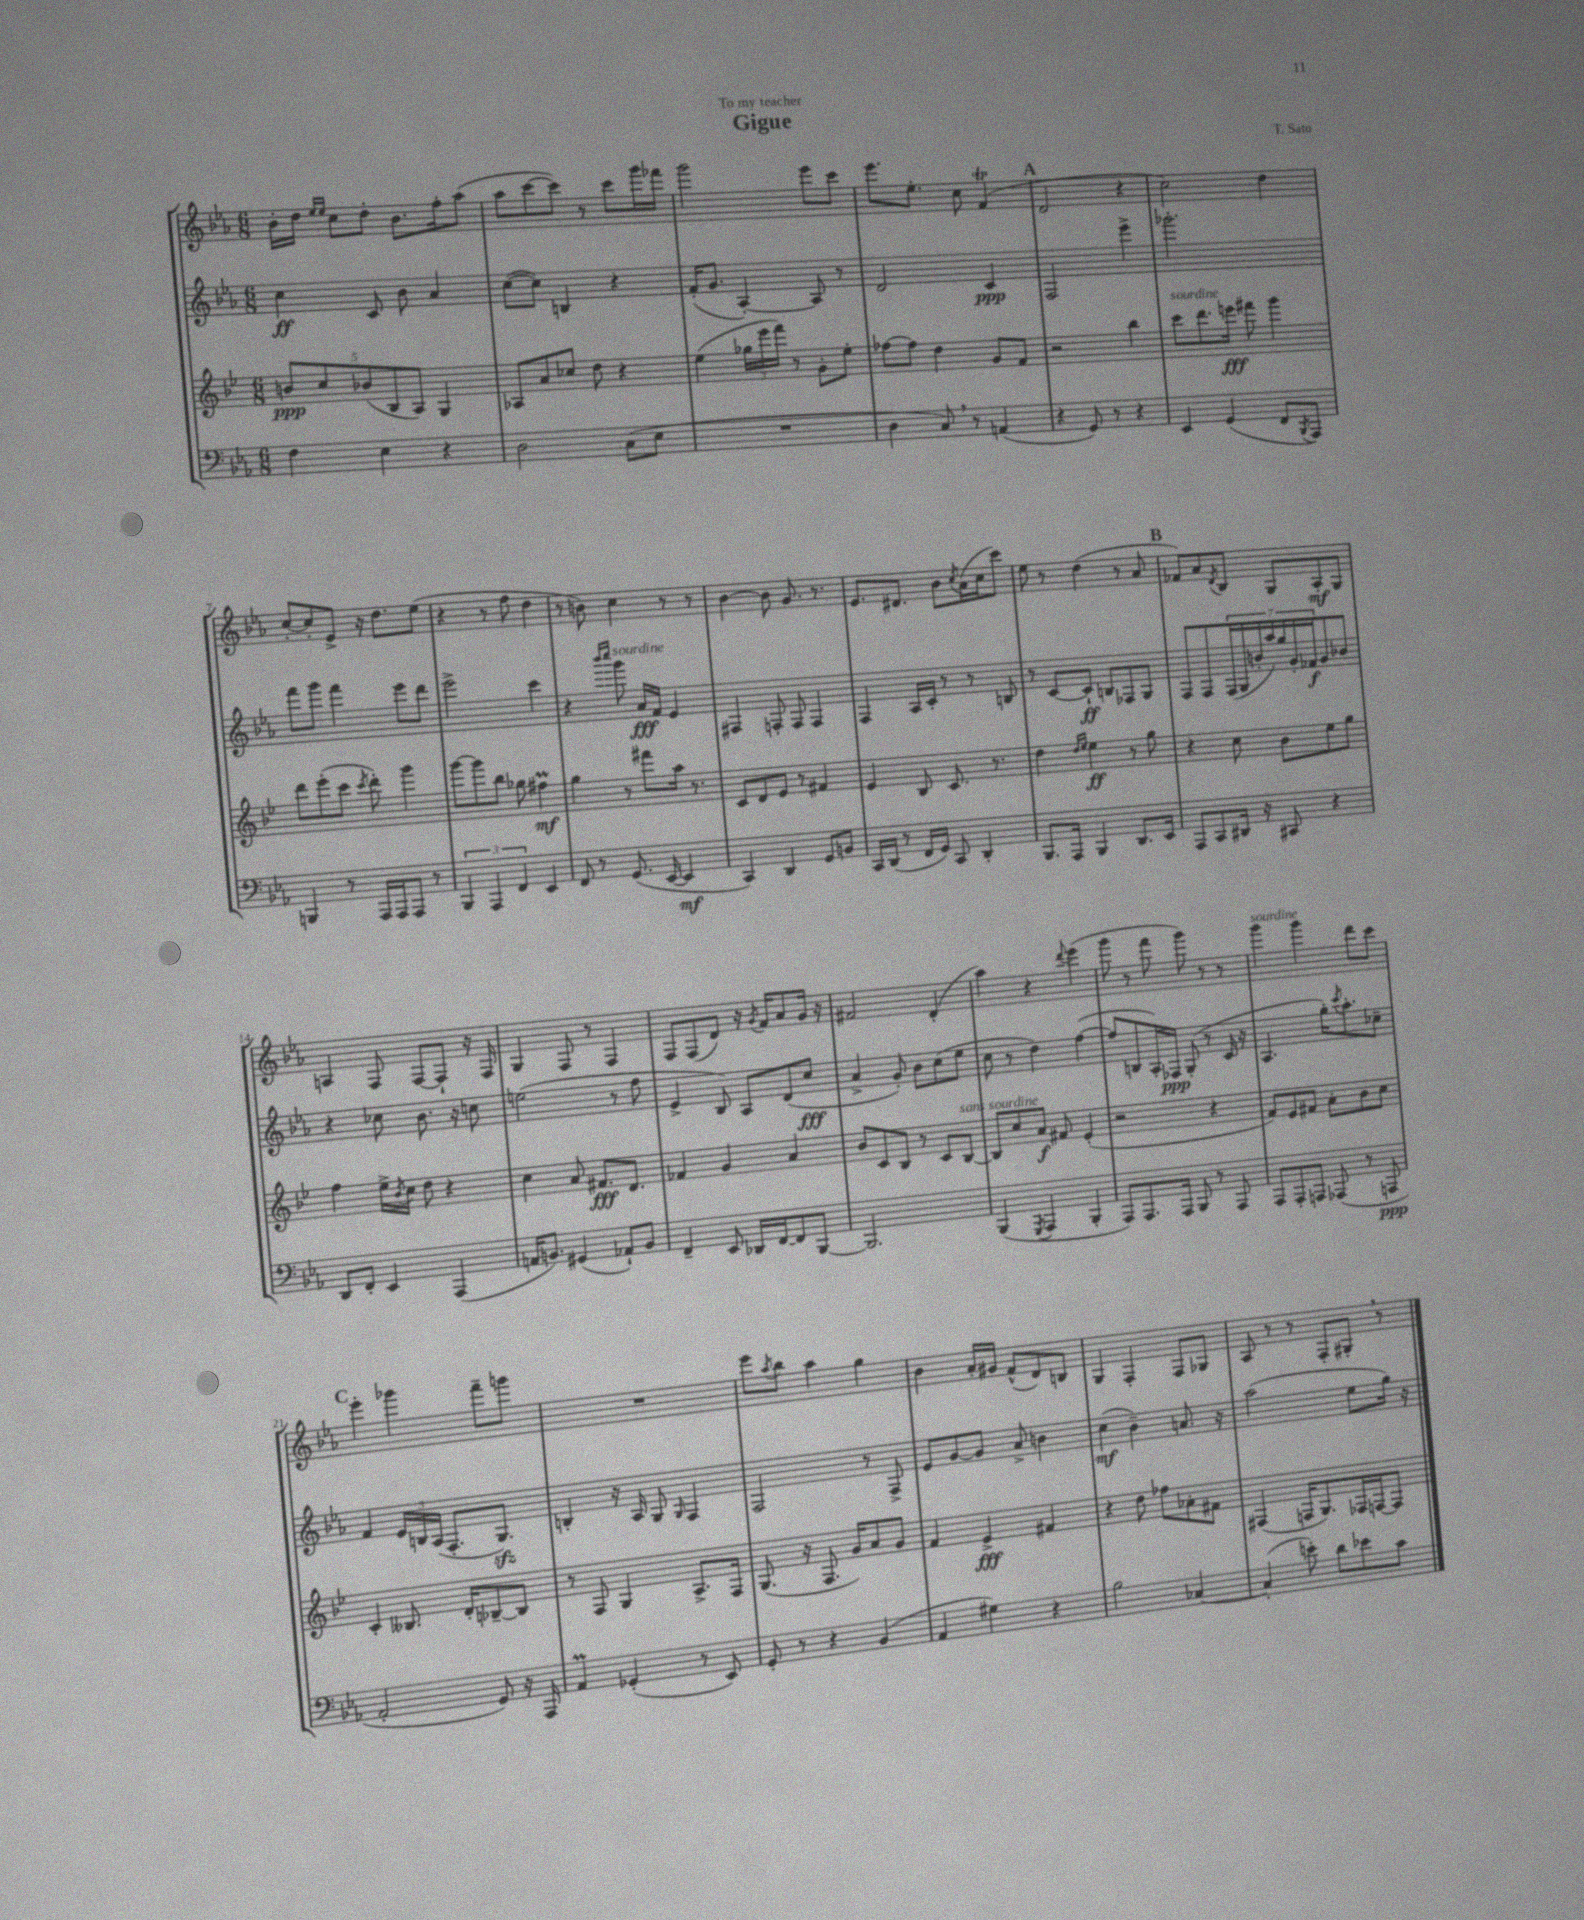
\header { title = "Gigue" composer = "T. Sato" dedication = "To my teacher" }
<<
\new StaffGroup <<
\new Staff = "s0" {
    \clef treble \key ees \major \numericTimeSignature \time 6/8
    bes'16-. d''16 \grace { ees''16 ees''16 } c''8 d''8-. bes'8. f''16-. aes''8( |
    aes''8 c'''8~ c'''8) r8 c'''8 g'''16 fes'''16 |
    g'''2 ees'''8 c'''8 |
    ees'''8. ees''8.-. c''8 f'4\trill( |
    \mark \markup { \bold "A" } d'2 r4 |
    c''2) d''4 |
    c''8~-. c''8-. ees'8-> r16 d''8. ees''8( |
    r4 r8 f''8 d''4 |
    r8 b'8) c''4 r8 r8 |
    bes'4~ bes'8 g'8. r8. |
    ees'8. dis'8. bes'8 \acciaccatura { c''8 } aes'16( c''16 c'''8) |
    ees''8 r8 d''4( r8 aes'8 |
    \mark \markup { \bold "B" } fes'8) aes'8 \acciaccatura { d'8 } bes8 g8 aes8-.\mf g8 |
    a4 f8 f8~ f8-! r16 f16 |
    g4 f8 r8 f4 |
    f8 f8( d'8) r16 \acciaccatura { g'8 } f'16 aes'8 g'16 r16 |
    fis'2 d'4-.( |
    aes''4) r4 \appoggiatura { d'''8 } ees'''4( |
    g'''8 r8 f'''8 g'''8) r8 r8 |
    g'''4^\markup { \italic "sourdine" } g'''4 d'''8 c'''8 |
    \mark \markup { \bold "C" } ees'''4-. ges'''4 f'''8-- g'''8 |
    R2. |
    ees'''8 \acciaccatura { aes''8 } bes''8 aes''4 g''4 |
    bes'4 aes'16-. gis'16 f'8-^( d'8) b8 |
    g4 f4-. f8 ges8 |
    aes8 r8 r8 f8-. gis8-. \breathe r8 \bar "|." |
}
\new Staff = "s1" {
    \clef treble \key ees \major \numericTimeSignature \time 6/8
    c''4\ff c'8 bes'8 aes'4 |
    c''8~( c''8) b4 r4 |
    f'16-.( g'8. aes4~-.) aes8 r8 |
    d'2 c'4\ppp |
    \mark \markup { \bold "A" } f2 ees'''4-> |
    ges'''2.-. |
    f'''8 g'''8 f'''4 ees'''8 d'''8 |
    ees'''2-> c'''4 |
    r4 \grace { bes'''16 c''''16 } g'''8^\markup { \italic "sourdine" } aes'16\fff f'16 ees'4 |
    fis4 f8-. f8 f4 |
    f4 aes16 c'16-. r8 r8 b8 |
    r8 c'8~ c'8-!\ff b8 fes8 g8 |
    \mark \markup { \bold "B" } f8 f8 \tuplet 7/4 { f16( g16 b'16-. aes''16) g''16 g'16-. fes'16\f } g'8 bes'8 |
    r4 ces''8 bes'8. r16 c''8 |
    e''2( r8 f''8 |
    ees'4-> bes8) aes8 d'8( c''8\fff |
    aes'4-> g'8-.) bes'8 c''8( ees''8 |
    c''8 r8 d''4) f''4~( |
    f''8 b8 aes16-.) fes16\ppp g8-.( r8 c'16 r16 |
    aes4. g''16-.) \acciaccatura { c'''8 } aes''8.-. ces''8-- |
    \mark \markup { \bold "C" } f'4 \tuplet 3/2 { ees'16 b16 aes16( } f8.-. g8.\sfz) |
    b4-. r16 aes16 g8 \grace { g16 } f4 |
    f2 r8 f8-> |
    ees'8 g'8~ g'8 aes'8-> b'4 |
    c''4\mf( bes'4--) a'8. r16 |
    aes''2( ees''8 g''16) r16 \bar "|." |
}
\new Staff = "s2" {
    \clef treble \key bes \major \numericTimeSignature \time 6/8
    \tuplet 5/4 { b'8\ppp c''8 bes'8( bes8 a8) } g4 |
    aes8 a'8 ces''8 d''8 r4 |
    ees''4( \tuplet 3/2 { ges''16 ees'''16 f'''16) } r8 g'8-. ees''8-. |
    fes''8~ fes''8 d''4 g'8 f'8 |
    \mark \markup { \bold "A" } r2 bes''4 |
    c'''8^\markup { \italic "sourdine" } d'''8. e'''16\fff fis'''8 g'''4 |
    d'''8 ees'''8-.( c'''8 \acciaccatura { c'''8 } d'''8-.) g'''4 |
    g'''8~ g'''8 bes''8 ges''8 fis''4\prall\mf |
    g''4 r8 fis'''8 a''16 r8. |
    c'8 d'8 ees'8 r8 fis'4 |
    ees'4 bes8 c'8. r8. |
    d''4 \grace { d''16 ees''16 } ees''4\ff r8 g''8 |
    \mark \markup { \bold "B" } r4 c''8 bes'8 ees''8 g''8 |
    f''4 ees''16-> \acciaccatura { bes'8 } c''16 d''8 r4 |
    c''4 a'8 fis'8.\fff d'8. |
    fes'4 g'4 a'4 |
    bes'8 c'8 bes8 r8 c'8 bes8~^\markup { \italic "sans sourdine" } |
    bes8 c''8 a'8\f fis'8 ees'4-.( |
    r2 r4 |
    f'8) ees'8 fis'8 a'8-. bes'8 c''8 |
    \mark \markup { \bold "C" } c'4-. beses8. d'16-. bes8~-- bes8 |
    r8 f8 g4 a8.-> f16 |
    g8.( r16 f8. g'16) a'8 g'8 |
    f'4 ees'4->\fff fis'4 |
    r4 d''8 fes''8 aes'8-. fis'8 |
    fis4( f16 g8.) fes16 f16~ f8 \bar "|." |
}
\new Staff = "s3" {
    \clef bass \key ees \major \numericTimeSignature \time 6/8
    f4 ees4 r4 |
    d2 c8( ees8 |
    R2. |
    d4 c8) \breathe r8 a,4( |
    \mark \markup { \bold "A" } r4 g,8) r8 r4 |
    ees,4 g,4( f,8 \acciaccatura { bes,,8 } aes,,8) |
    b,,4 r8 aes,,16 aes,,16 aes,,8 r8 |
    \tuplet 3/2 { bes,,4 aes,,4 f,4 } ees,4 |
    f,8 r8 g,8.( ees,16~ ees,4\mf |
    c,4) d,4 g,8 b,8 |
    c,16 d,16( r8 f,16 g,16) c,8 d,4-. |
    bes,,8. aes,,16 bes,,4 d,8. ees,16 |
    \mark \markup { \bold "B" } aes,,8 c,8 dis,16 r16 cis,8 r4 |
    d,8 f,8-. ees,4 aes,,4( |
    a,16 b,8.) gis,4( aes,8-!) b,8 |
    f,4-- ees,8 des,16 f,16~ f,8 bes,,8~ |
    bes,,2. |
    bes,,4( \acciaccatura { g,,8 } aes,,4 bes,,4-. |
    aes,,8) aes,,8. aes,,16 bes,,8 r8 aes,,8 |
    aes,,8 aes,,8-. a,,8 aes,,8( r8 a,,8\ppp |
    \mark \markup { \bold "C" } aes,2-. g,8) r16 aes,,16 |
    aes,4\prall ges,4-.( r8 ees,8) |
    g,8-. r8 r4 bes,4( |
    aes,4 gis4) r4 |
    bes2 ces4~ |
    ces4-.( e'8-.) d'8 ees'8 c'8 \bar "|." |
}
>>
>>
